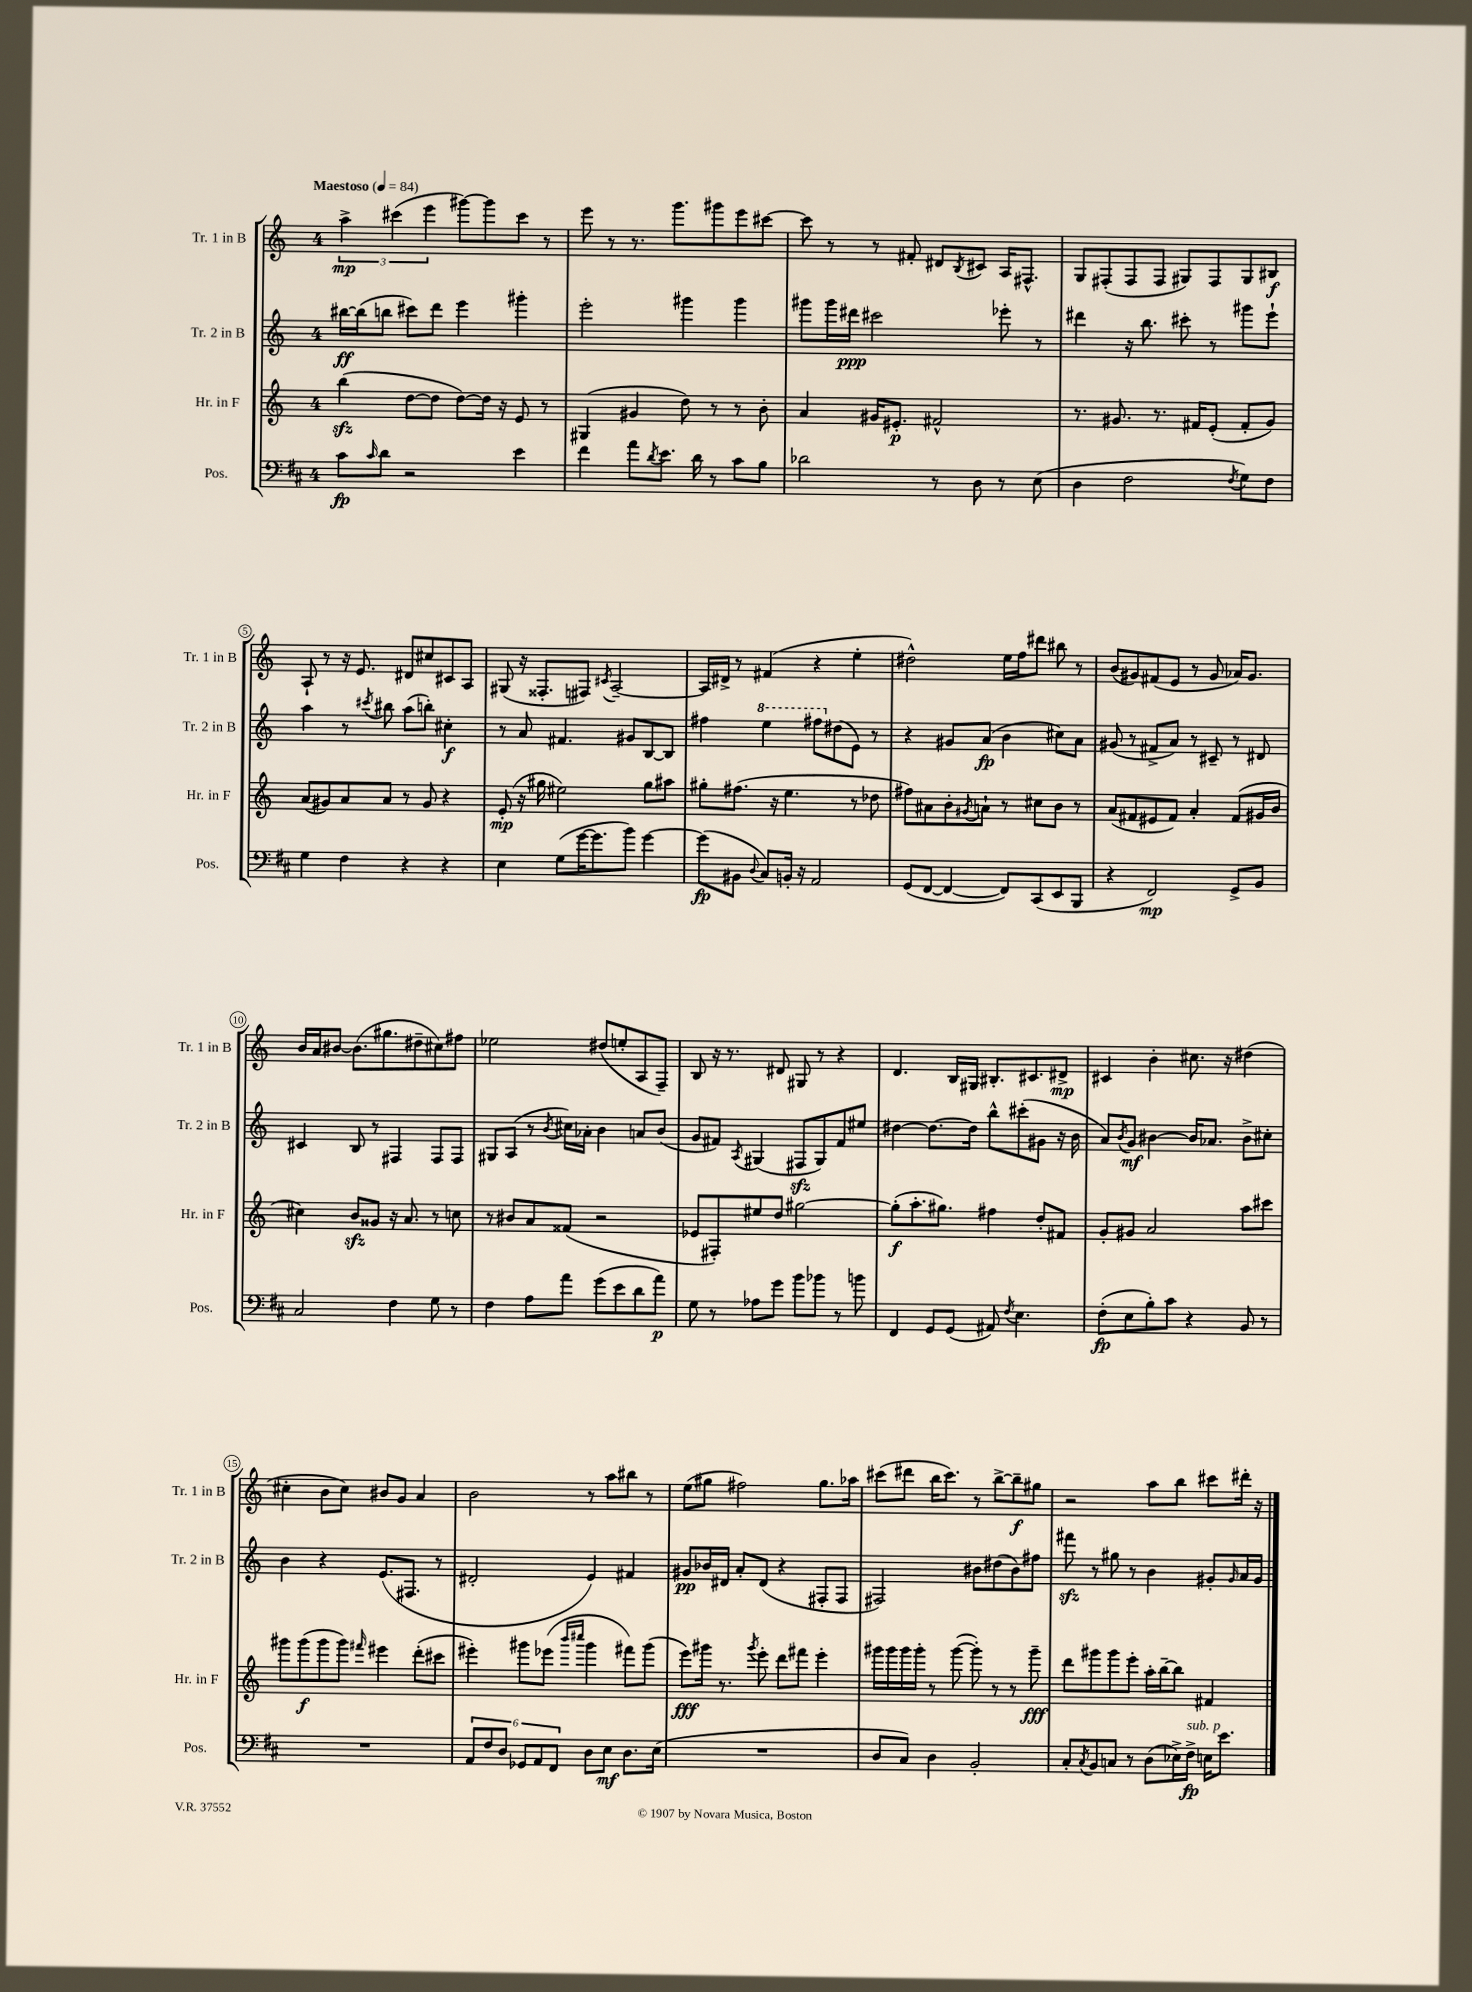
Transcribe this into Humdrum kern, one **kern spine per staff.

**kern	**dynam	**kern	**dynam	**kern	**dynam	**kern	**dynam
*part4	*part4	*part3	*part3	*part2	*part2	*part1	*part1
*staff4	*staff4	*staff3	*staff3	*staff2	*staff2	*staff1	*staff1
*I"Pos.	*	*I"Hr. in F	*	*I"Tr. 2 in B	*	*I"Tr. 1 in B	*
*I'Pos.	*	*I'Hr. in F	*	*I'Tr. 2 in B	*	*I'Tr. 1 in B	*
*clefF4	*	*clefG2	*	*clefG2	*	*clefG2	*
*k[f#c#]	*	*k[]	*	*k[]	*	*k[]	*
*M4/4	*	*M4/4	*	*M4/4	*	*M4/4	*
*MM84	*	*MM84	*	*MM84	*	*MM84	*
=1	=1	=1	=1	=1	=1	=1	=1
!	!	!	!	!	!	!LO:TX:a:B:t=Maestoso	!
8c#\L	fp	(4bbzz\	.	[16bb#X\LL	ff	6aa^\	mp
.	.	.	.	(16bb#\J]	.	.	.
16qqc#/	.	.	.	.	.	.	.
8d\J	.	.	.	8bbn\J	.	.	.
.	.	.	.	.	.	(6ccc#X\	.
2r	.	[8dd\L	.	8ccc#X\L)	.	.	.
.	.	.	.	.	.	6eee\	.
.	.	8dd\J]	.	8ddd\J	.	.	.
.	.	[8dd\L)	.	4eee\	.	[8ggg#X\L)	.
.	.	16dd\Jk]	.	.	.	8ggg#\]	.
.	.	16r	.	.	.	.	.
4e\	.	8e/	.	4ggg#X'\	.	8ccc#\J	.
.	.	8r	.	.	.	8r	.
=2	=2	=2	=2	=2	=2	=2	=2
4f#\	.	(4G#X/	.	2eee'\	.	8eee\	.
.	.	.	.	.	.	8r	.
8a\L	.	4g#X/	.	.	.	8.r	.
8qd/	.	.	.	.	.	.	.
8.e\J	.	.	.	.	.	.	.
.	.	.	.	.	.	8.ggg\L	.
.	.	8dd\)	.	4ggg#X\	.	.	.
16d\	.	.	.	.	.	.	.
8r	.	8r	.	.	.	8ggg#X\	.
8c#\L	.	8r	.	4ggg#\	.	8eee\	.
8B\J	.	8b'\	.	.	.	[8ccc#X\J	.
=3	=3	=3	=3	=3	=3	=3	=3
2d-X\	.	4a/	.	8ggg#X\L	.	8ccc#\]	.
.	.	.	.	16ggg#\L	.	8r	.
.	.	.	.	16ddd#X\JJ	ppp	.	.
.	.	16g#X/KL	.	2ccc#X\	.	8r	.
.	.	8.e#X'/J	p	.	.	.	.
.	.	.	.	.	.	8f#X'/	.
8r	.	2f#X^^/	.	.	.	8d#X/L	.
.	.	.	.	.	.	8qB/	.
8D\	.	.	.	.	.	8c#X/J	.
8r	.	.	.	8eee-X'\	.	16A/KL	.
.	.	.	.	.	.	8.F#X^^/J	.
(8E\	.	.	.	8r	.	.	.
=4	=4	=4	=4	=4	=4	=4	=4
4D\	.	8.r	.	4ddd#X\	.	8G/L	.
.	.	.	.	.	.	(8F#X'/	.
.	.	8.g#X/	.	.	.	.	.
2F#\	.	.	.	16r	.	8F#/	.
.	.	.	.	8.bb\	.	.	.
.	.	8.r	.	.	.	8F#/J	.
.	.	.	.	8ccc#X'\	.	8G#X/L)	.
.	.	16f#X/KL	.	.	.	.	.
.	.	(8e'/J	.	8r	.	8F#/	.
8qF#/	.	.	.	.	.	.	.
8G\L)	.	8f#'/L	.	8ggg#X\L	.	8G#/	.
8F#\J	.	8g#/J)	.	8eee`\J	.	8B#X/J	f
!!LO:LB:g=z
=5	=5	=5	=5	=5	=5	=5	=5
4G\	.	(8a/L	.	4aa\	.	8A`/	.
.	.	8g#X/)	.	.	.	8r	.
4F#\	.	8a/	.	8r	.	16r	.
.	.	.	.	.	.	8.e/	.
.	.	.	.	8qccc#X/	.	.	.
.	.	8a/J	.	8bb#X\	.	.	.
4r	.	8r	.	(8aa\L	.	8d#X/L	.
.	.	8g#/	.	8bbn'\J)	.	8cc#X/	.
4r	.	4r	.	4cc#X'\	f	8c#X/	.
.	.	.	.	.	.	8A/J	.
=6	=6	=6	=6	=6	=6	=6	=6
4E\	.	(8e'/	mp	8r	.	(8G#X/	.
.	.	16r	.	8a/	.	16r	.
.	.	16gg#X\	.	.	.	8.F##X'/L	.
(8G\L	.	2ee#X\)	.	4.f#X/	.	.	.
[16g\K	.	.	.	.	.	8F#X/J)	.
8.g\]	.	.	.	.	.	.	.
.	.	.	.	.	.	8qc#X/	.
.	.	.	.	.	.	[2A~/	.
8b\J)	.	.	.	8g#X/L	.	.	.
[4g\	.	8gg#\L	.	[8B/	.	.	.
.	.	8aa#X\J	.	8B/J]	.	.	.
=7	=7	=7	=7	=7	=7	=7	=7
(8g\L]	fp	8gg#X'\L	.	4ff#X\	.	16A/LL]	.
.	.	.	.	.	.	16d#X^/JJ	.
8BB#X\J	.	(8.ff#X\J	.	.	.	8r	.
8qqD/	.	.	.	.	.	.	.
*	*	*	*	*8va	*	*	*
8C#/L)	.	.	.	4eee\	.	(4f#X/	.
.	.	16r	.	.	.	.	.
16BBn'/Jk	.	4.ee\	.	.	.	.	.
16r	.	.	.	.	.	.	.
2AA/	.	.	.	8fff#X\L	.	4r	.
*	*	*	*	*X8va	*	*	*
.	.	.	.	(8dd#X\	.	.	.
.	.	8r	.	8e\J)	.	4ee'\	.
.	.	8dd-X\	.	8r	.	.	.
=8	=8	=8	=8	=8	=8	=8	=8
(8GG/L	.	8ff#X\L)	.	4r	.	2dd#X^^\)	.
[8FF#/J	.	8a#X\	.	.	.	.	.
4FF#/_	.	8b'\	.	8g#X/L	.	.	.
.	.	8qg#X/	.	.	.	.	.
.	.	8an`\J	.	(8a/J	fp	.	.
8FF#/L])	.	8r	.	4b\	.	16ee\LL	.
.	.	.	.	.	.	16ff\J	.
(8CC#/	.	8cc#X\L	.	.	.	8ddd#X\J	.
8EE/	.	8b\J	.	8cc#X\L)	.	8bb#X\	.
8BBB/J	.	8r	.	8a\J	.	8r	.
=9	=9	=9	=9	=9	=9	=9	=9
4r	.	(8a/L	.	(8g#X/	.	(8b/L	.
.	.	8f#X/	.	8r	.	8g#X/)	.
2FF#/)	mp	8e#X/	.	8f#X^/L	.	(8f#X/	.
.	.	8f#/J)	.	8a/J)	.	8e/J	.
.	.	4a'/	.	8r	.	8r	.
.	.	.	.	8c#X~/	.	8g#/	.
8GG^/L	.	(8f#/L	.	8r	.	16a-X/KL)	.
.	.	.	.	.	.	8.g#/J	.
8BB/J	.	16g#X/L	.	8d#X/	.	.	.
.	.	16b/JJ	.	.	.	.	.
!!LO:LB:g=z
=10	=10	=10	=10	=10	=10	=10	=10
2C#/	.	4cc#X\)	.	4c#X/	.	16b/LL	.
.	.	.	.	.	.	16a/J	.
.	.	.	.	.	.	[8b#X/J	.
.	.	8bzz/L	.	8B/	.	(8.b#\L]	.
.	.	8g##X/J	.	8r	.	.	.
.	.	.	.	.	.	8.gg#X\	.
4F#\	.	16r	.	4F#X/	.	.	.
.	.	8.a/	.	.	.	.	.
.	.	.	.	.	.	8dd#X~\	.
8G\	.	8r	.	8F#/L	.	8cc#X\)	.
8r	.	8ccn\	.	8F#/J	.	8ff#X\J	.
=11	=11	=11	=11	=11	=11	=11	=11
4F#\	.	8r	.	8G#X/L	.	2ee-X\	.
.	.	8b#X/L	.	(8A/J	.	.	.
8A\L	.	8a/	.	8r	.	.	.
.	.	.	.	8qb/	.	.	.
8a\J	.	(8f##X/J	.	16cc#X\LL)	.	.	.
.	.	.	.	16a-X'\JJ	.	.	.
(8g\L	.	2r	.	4b\	.	(8dd#X/L	.
8e\	.	.	.	.	.	8een'/	.
8d\	.	.	.	8an/L	.	8A/	.
8a\J)	p	.	.	(8b/J	.	8F~/J)	.
=12	=12	=12	=12	=12	=12	=12	=12
8G\	.	8e-X/L	.	8g/L	.	8B/	.
8r	.	8F#X'/)	.	8f#X/J)	.	16r	.
.	.	.	.	.	.	8.r	.
.	.	.	.	8qA/	.	.	.
8A-X\L	.	8ee#X/	.	(4G#X/	.	.	.
8g\J	.	8dd/J	.	.	.	8d#X/	.
8b\L	.	[2gg#X\	.	8F#Xzz/L	.	8G#X/	.
8b-X\J	.	.	.	8G#/)	.	8r	.
8r	.	.	.	8f#/	.	4r	.
8bn\	.	.	.	8ee#X/J	.	.	.
=13	=13	=13	=13	=13	=13	=13	=13
4FF#/	.	(8gg#'\L]	f	[4dd#X\	.	4.d/	.
.	.	8.aa'\	.	.	.	.	.
8GG/L	.	.	.	8.dd#\L_	.	.	.
.	.	8.gg#X\J)	.	.	.	.	.
(8GG/J	.	.	.	.	.	16B/LL	.
.	.	.	.	16dd#\Jk]	.	16G#X/JJ	.
8AA#X/)	.	4ff#X\	.	8bb^^\L	.	8.B#X'/L	.
8qF#/	.	.	.	.	.	.	.
4.E\	.	.	.	(8ccc#X'\	.	.	.
.	.	.	.	.	.	8.c#X/	.
.	.	8dd'/L	.	8g#X\J	.	.	.
.	.	8f#X/J	.	16r	.	8d#X^/J	mp
.	.	.	.	16b\	.	.	.
=14	=14	=14	=14	=14	=14	=14	=14
(8F#'\L	fp	8g'/L	.	8a/L)	.	4c#X/	.
.	.	.	.	8qb/	.	.	.
8E\	.	8g#X/J	.	8g/J	mf	.	.
8B'\)	.	2a/	.	[4b#X\	.	4b'\	.
8c#\J	.	.	.	.	.	.	.
4r	.	.	.	16b#/KL]	.	8.cc#X\	.
.	.	.	.	8.a-X/J	.	.	.
.	.	.	.	.	.	16r	.
8BB/	.	8aa\L	.	8b#^\L	.	(4dd#X\	.
8r	.	8ccc#X\J	.	8cc#X'\J	.	.	.
!!LO:LB:g=z
=15	=15	=15	=15	=15	=15	=15	=15
1r	.	8ggg#X\L	.	4b\	.	4cc#X'\	.
.	.	(8ggg#\	f	.	.	.	.
.	.	8ggg#\	.	4r	.	8b\L	.
.	.	8ggg#\J)	.	.	.	8cc#\J)	.
.	.	16qqfff#X/	.	.	.	.	.
.	.	4eee#X\	.	(8.e/L	.	8b#X/L	.
.	.	.	.	.	.	8g/J	.
.	.	.	.	8.F#X/J	.	.	.
.	.	(8ddd'\L	.	.	.	4a/	.
.	.	8ccc#X\J	.	8r	.	.	.
=16	=16	=16	=16	=16	=16	=16	=16
12AA/L	.	4eee#X'\)	.	2d#X'/	.	2b\	.
12F#/	.	.	.	.	.	.	.
12D/J	.	.	.	.	.	.	.
12GG-X/L	.	8ggg#X\L	.	.	.	.	.
12AA/	.	.	.	.	.	.	.
.	.	(8eee-X\J	.	.	.	.	.
12FF#/J	.	.	.	.	.	.	.
.	.	16qqbbb/LL	.	.	.	.	.
.	.	16qqcccc#X/JJ	.	.	.	.	.
8D\L	.	4ggg#\	.	4e/)	.	8r	.
8E\J	mf	.	.	.	.	8aa\L	.
8.D\L	.	8fff#X\L)	.	4f#X/	.	8bb#X\J	.
.	.	(8ggg#\J	.	.	.	8r	.
(16E\Jk	.	.	.	.	.	.	.
=17	=17	=17	=17	=17	=17	=17	=17
1r	.	8eee\L)	fff	8g#X/L	pp	(8ee\L	.
.	.	16ggg#X\Jk	.	16b-X/L	.	8gg#X\J	.
.	.	8.r	.	16d#X/JJ	.	.	.
.	.	.	.	8a'/L	.	2ff#X\)	.
.	.	8qggg#/	.	.	.	.	.
.	.	8eee'\	.	(8d#/J	.	.	.
.	.	8ddd\L	.	4r	.	.	.
.	.	8fff#X\J	.	.	.	.	.
.	.	4eee'\	.	8F#X'/L	.	8.gg#\L	.
.	.	.	.	8F#/J	.	.	.
.	.	.	.	.	.	16aa-X\Jk	.
=18	=18	=18	=18	=18	=18	=18	=18
8D/L	.	16ggg#X\LL	.	2F#X/)	.	(8ccc#X\L	.
.	.	16ggg#\	.	.	.	.	.
8C#/J)	.	16ggg#\	.	.	.	8ddd#X\J	.
.	.	16ggg#'\JJ	.	.	.	.	.
4D\	.	8r	.	.	.	16bb\KL	.
.	.	.	.	.	.	8.ccc#\J)	.
.	.	([8ggg#\	.	.	.	.	.
2BB'/	.	8ggg#'\])	.	8b#X\L	.	8r	.
.	.	8r	.	(8dd#X\	.	[8bb^\L	.
.	.	8r	.	8b#\)	.	8bb~\]	f
.	.	8ggg#~\	fff	8ff#X\J	.	8gg#X\J	.
=19	=19	=19	=19	=19	=19	=19	=19
8C#'/L	.	8ddd\L	.	8fff#Xzz\	.	2r	.
8qC#/	.	.	.	.	.	.	.
8BB/	.	8ggg#X\	.	8r	.	.	.
8Cn/J	.	8ggg#\	.	8gg#X\	.	.	.
8r	.	8eee'\J	.	8r	.	.	.
(8D\L	.	16aa'\LL	.	4b\	.	8aa\L	.
.	.	[16bb~\J	.	.	.	.	.
16E-X^\L)	.	8bb\J]	.	.	.	8bb\J	.
!LO:TX:a:i:t=sub. p	!	!	!	!	!	!	!
16F#^\JJ	fp	.	.	.	.	.	.
16En\KL	.	4f#X/	.	8g#X'/L	.	8ccc#X\L	.
8.e\J	.	.	.	.	.	.	.
.	.	.	.	16qqg#/	.	.	.
.	.	.	.	16a/L	.	16ddd#X'\Jk	.
.	.	.	.	16g#/JJ	.	16r	.
==	==	==	==	==	==	==	==
*-	*-	*-	*-	*-	*-	*-	*-
